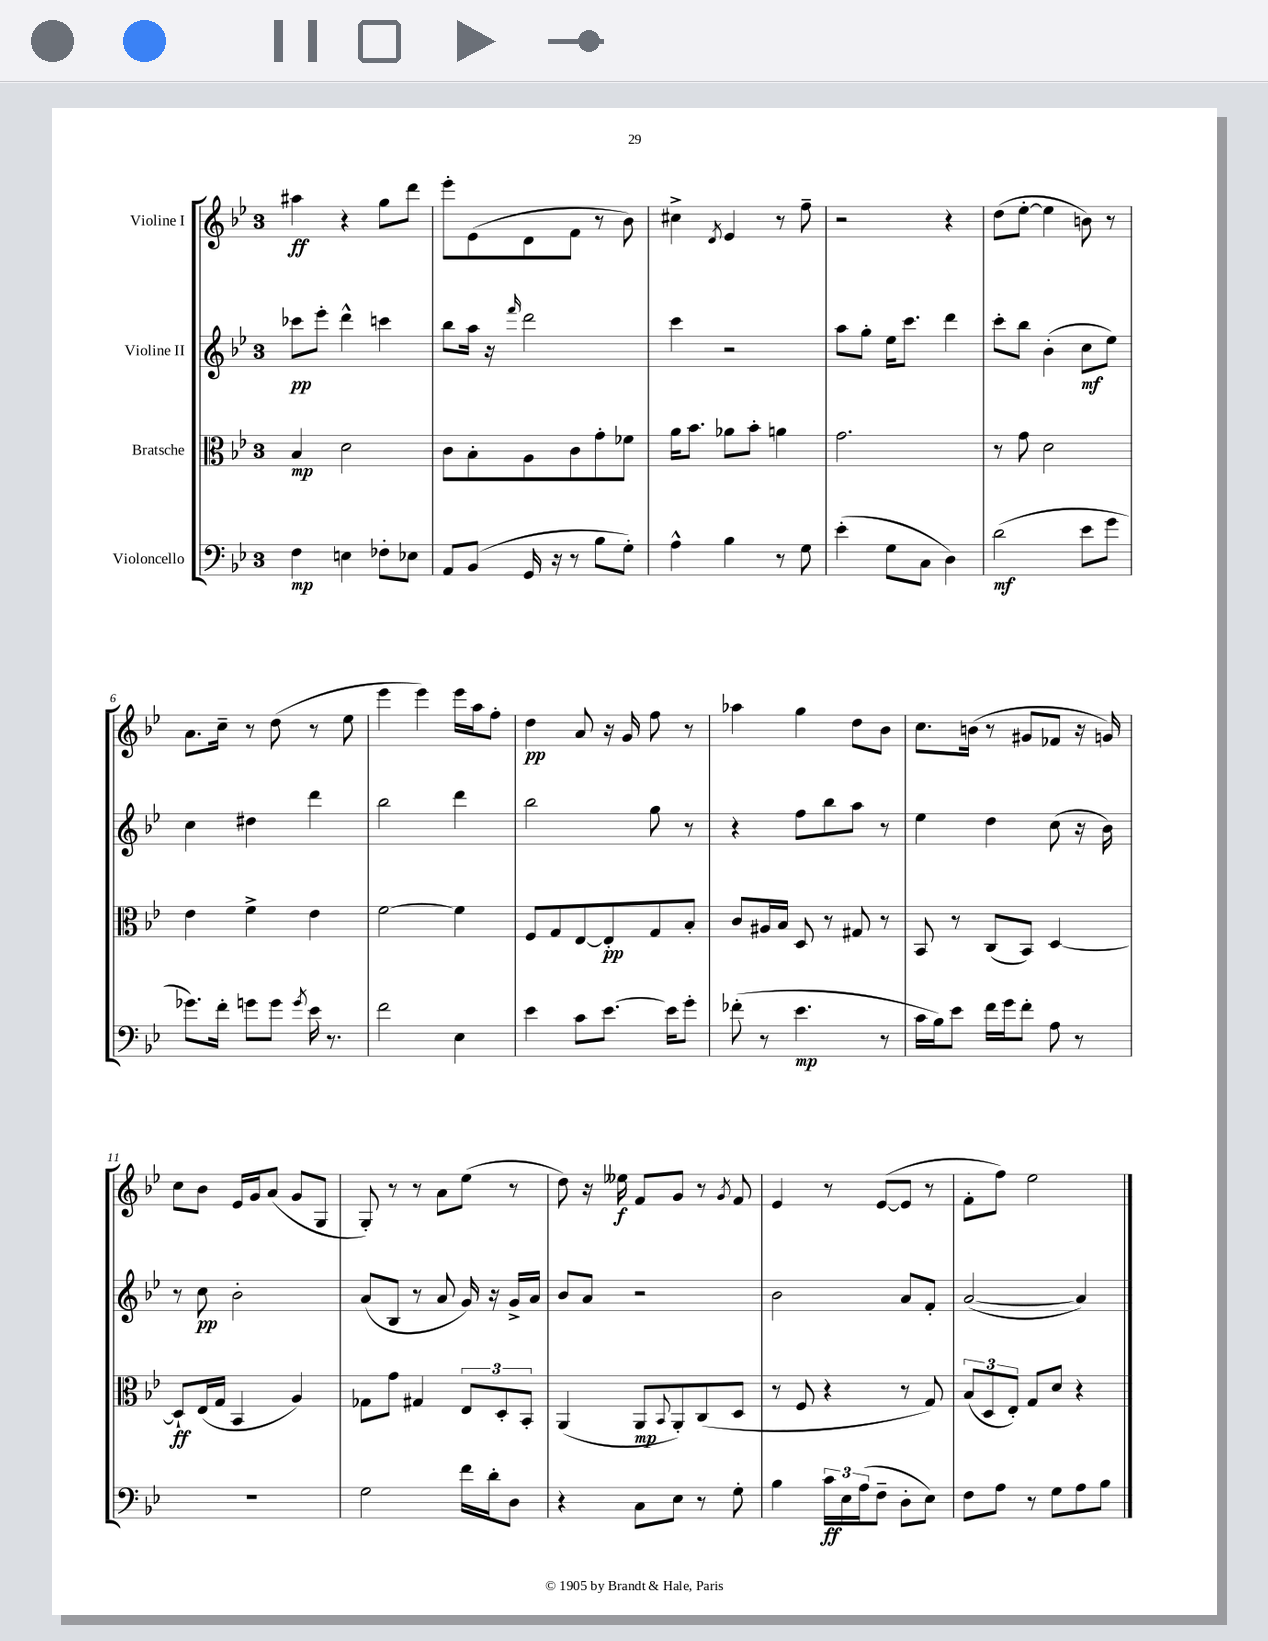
<<
\new StaffGroup <<
\new Staff = "s0" \with { instrumentName = "Violine I" } {
    \clef treble \key bes \major \once \override Staff.TimeSignature.style = #'single-digit \time 3/4
    ais''4\ff r4 g''8 d'''8 |
    ees'''8-. ees'8( d'8 f'8 r8 bes'8) |
    cis''4-> \acciaccatura { d'8 } ees'4 r8 f''8-- |
    r2 r4 |
    d''8( ees''8~-. ees''4 b'8) r8 |
    a'8. c''16-- r8 d''8( r8 ees''8 |
    ees'''4 ees'''4) ees'''16 a''16 f''8-. |
    d''4\pp a'8 r16 g'16 f''8 r8 |
    aes''4 g''4 d''8 bes'8 |
    c''8. b'16( r8 gis'8 fes'8 r16 g'16) |
    c''8 bes'8 ees'16 g'16 a'8( g'8 g8 |
    g8-.) r8 r8 a'8 ees''8( r8 |
    d''8) r16 eeses''16\f f'8 g'8 r8 \acciaccatura { g'8 } f'8 |
    ees'4 r8 ees'8~( ees'8 r8 |
    f'8-. f''8) ees''2 \bar "|." |
}
\new Staff = "s1" \with { instrumentName = "Violine II" } {
    \clef treble \key bes \major \once \override Staff.TimeSignature.style = #'single-digit \time 3/4
    ces'''8\pp ees'''8-. d'''4-^ c'''4 |
    bes''8 a''16 r16 \grace { f'''16 } d'''2 |
    c'''4 r2 |
    a''8 g''8-. ees''16 c'''8. d'''4 |
    c'''8-. bes''8 bes'4-.( c''8\mf ees''8) |
    c''4 dis''4 d'''4 |
    bes''2 d'''4 |
    bes''2 g''8 r8 |
    r4 f''8 bes''8 a''8 r8 |
    ees''4 d''4 c''8( r16 bes'16) |
    r8 c''8\pp bes'2-. |
    a'8( bes8 r8 a'8 g'16) r16 g'16-> a'16 |
    bes'8 a'8 r2 |
    bes'2 a'8 f'8-. |
    a'2~( a'4) \bar "|." |
}
\new Staff = "s2" \with { instrumentName = "Bratsche" } {
    \clef alto \key bes \major \once \override Staff.TimeSignature.style = #'single-digit \time 3/4
    bes4\mp d'2 |
    c'8 bes8-. a8 c'8 g'8-. fes'8 |
    a'16 bes'8. aes'8 bes'8-. a'4 |
    g'2. |
    r8 g'8 d'2 |
    ees'4 f'4-> ees'4 |
    f'2~ f'4 |
    f8 g8 ees8~ ees8-.\pp g8 bes8-. |
    c'8 ais16 bes16 d8 r8 gis8 r8 |
    bes,8 r8 c8( bes,8) d4~ |
    d8-!\ff ees16( g16 bes,4 a4) |
    ges8 g'8 gis4 \tuplet 3/2 { ees8 d8-. bes,8-. } |
    a,4( a,8\mp \appoggiatura { bes,8 } a,8-.) c8( d8 |
    r8 f8 r4 r8 g8) |
    \tuplet 3/2 { bes8( d8 ees8-.) } g8 d'8 r4 \bar "|." |
}
\new Staff = "s3" \with { instrumentName = "Violoncello" } {
    \clef bass \key bes \major \once \override Staff.TimeSignature.style = #'single-digit \time 3/4
    f4\mp e4 fes8-. ees8 |
    a,8 bes,8( g,16 r16 r8 bes8 g8-.) |
    a4-^ bes4 r8 g8 |
    ees'4-.( g8 c8 d4) |
    d'2\mf( ees'8 g'8 |
    ges'8.) f'16-. g'8 g'8 \acciaccatura { g'8 } ees'16 r8. |
    f'2 ees4 |
    ees'4 c'8 ees'8.~ ees'16 g'8-. |
    fes'8-.( r8 ees'4.\mp r8 |
    c'16 bes16) ees'8 f'16 g'16 f'8-. a8 r8 |
    R2. |
    g2 f'16 d'16-. d8 |
    r4 c8 ees8 r8 g8-. |
    bes4 \tuplet 3/2 { c'16\ff ees16 a16( } f8-- d8-. ees8) |
    f8 a8 r8 g8 a8 bes8 \bar "|." |
}
>>
>>
